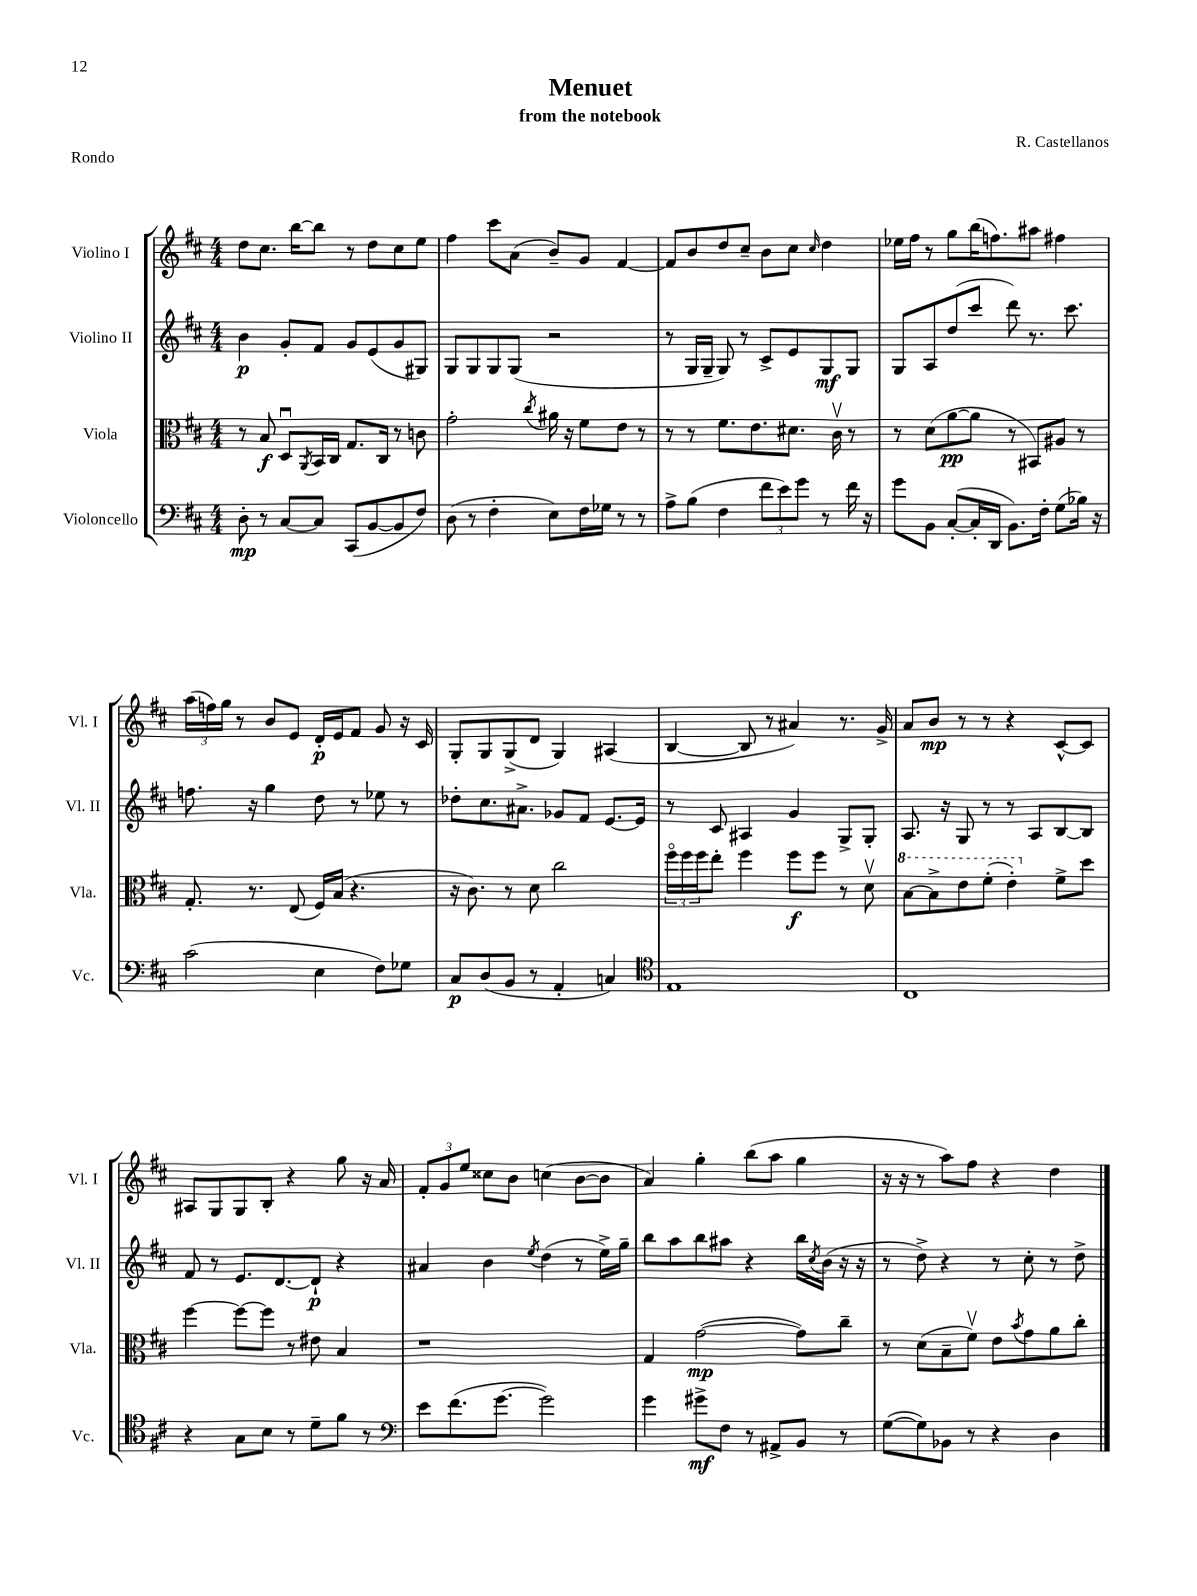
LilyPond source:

\header { title = "Menuet" composer = "R. Castellanos" subtitle = "from the notebook" piece = "Rondo" }
<<
\new StaffGroup <<
\new Staff = "s0" \with { instrumentName = "Violino I" shortInstrumentName = "Vl. I" } {
    \clef treble \key d \major \numericTimeSignature \time 4/4
    d''8 cis''8. b''16~ b''8 r8 d''8 cis''8 e''8 |
    fis''4 cis'''8 a'8( b'8--) g'8 fis'4~ |
    fis'8 b'8 d''8 cis''8-- b'8 cis''8 \grace { cis''16 } d''4 |
    ees''16 fis''16 r8 g''8 b''16( f''8.) ais''8 fis''4 |
    \tuplet 3/2 { a''16( f''16) g''16 } r8 b'8 e'8 d'16-.\p e'16 fis'8 g'8 r16 cis'16 |
    g8-. g8 g8->( d'8 g4) ais4( |
    b4~ b8 r8 ais'4) r8. g'16-> |
    a'8 b'8\mp r8 r8 r4 cis'8~-^ cis'8 |
    ais8 g8 g8 b8-. r4 g''8 r16 a'16 |
    \tuplet 3/2 { fis'8-. g'8 e''8 } cisis''8 b'8 c''4( b'8~ b'8 |
    a'4) g''4-. b''8( a''8 g''4 |
    r16 r16 r8 a''8) fis''8 r4 d''4 \bar "|." |
}
\new Staff = "s1" \with { instrumentName = "Violino II" shortInstrumentName = "Vl. II" } {
    \clef treble \key d \major \numericTimeSignature \time 4/4
    b'4\p g'8-. fis'8 g'8 e'8( g'8 gis8) |
    g8 g8 g8 g8( r2 |
    r8 g16 g16-- g8) r8 cis'8-> e'8 g8\mf g8 |
    g8 a8 d''8( cis'''8 d'''8) r8. cis'''8. |
    f''8. r16 g''4 d''8 r8 ees''8 r8 |
    des''8-. cis''8. ais'8.-> ges'8 fis'8 e'8.~ e'16 |
    r8 cis'8 ais4 g'4 g8-> g8-. |
    a8. r16 g8 r8 r8 a8 b8~ b8 |
    fis'8 r8 e'8. d'8.~ d'8-!\p r4 |
    ais'4 b'4 \acciaccatura { e''8 } d''4( r8 e''16->) g''16-- |
    b''8 a''8 b''8 ais''8 r4 b''16 \acciaccatura { cis''8 } b'16( r16 r16 |
    r8 d''8->) r4 r8 cis''8-. r8 d''8-> \bar "|." |
}
\new Staff = "s2" \with { instrumentName = "Viola" shortInstrumentName = "Vla." } {
    \clef alto \key d \major \numericTimeSignature \time 4/4
    r8 b8\f d8\downbow \acciaccatura { a,8 } b,16 cis16 g8. cis16 r8 c'8 |
    g'2-. \acciaccatura { cis''8 } ais'16 r16 fis'8 e'8 r8 |
    r8 r8 fis'8. e'8. dis'8. cis'16\upbow r8 |
    r8 d'8( a'8~\pp a'8 r8 bis,8) ais8 r8 |
    g8.-. r8. e8( fis16) b16( r4. |
    r16 cis'8.) r8 d'8 cis''2 |
    \tuplet 3/2 { fis''16\flageolet fis''16 fis''16 } e''8-. fis''4 fis''8\f fis''8 r8 d'8\upbow |
    \ottava #1 b'8~ b'8-> e''8 fis''8-.( e''4-.) \ottava #0 fis'8-> d''8 |
    fis''4~ fis''8~ fis''8 r8 eis'8 b4 |
    r1 |
    g4 g'2~\mp( g'8) cis''8-- |
    r8 d'8( b8-- fis'8\upbow) e'8 \acciaccatura { b'8 } g'8 a'8 cis''8-. \bar "|." |
}
\new Staff = "s3" \with { instrumentName = "Violoncello" shortInstrumentName = "Vc." } {
    \clef bass \key d \major \numericTimeSignature \time 4/4
    d8-.\mp r8 cis8~ cis8 cis,8( b,8~ b,8 fis8) |
    d8( r8 fis4-. e8) fis16 ges16 r8 r8 |
    a8-> b8( fis4 \tuplet 3/2 { fis'8 e'8) g'8 } r8 fis'16 r16 |
    g'8 b,8 cis8~-.( cis16-. d,16 b,8.) fis16-. g8( bes16) r16 |
    cis'2( e4 fis8) ges8 |
    cis8\p d8( b,8 r8 a,4-. c4) |
    \clef tenor e1 |
    cis1 |
    r4 g8 b8 r8 d'8-- fis'8 r8 |
    \clef bass e'8 fis'8.( g'8.~ g'2) |
    g'4 gis'8->\mf fis8 r8 ais,8-> b,8 r8 |
    g8~( g8) bes,8 r8 r4 d4 \bar "|." |
}
>>
>>
\layout { \context { \Score \remove "Bar_number_engraver" } }
